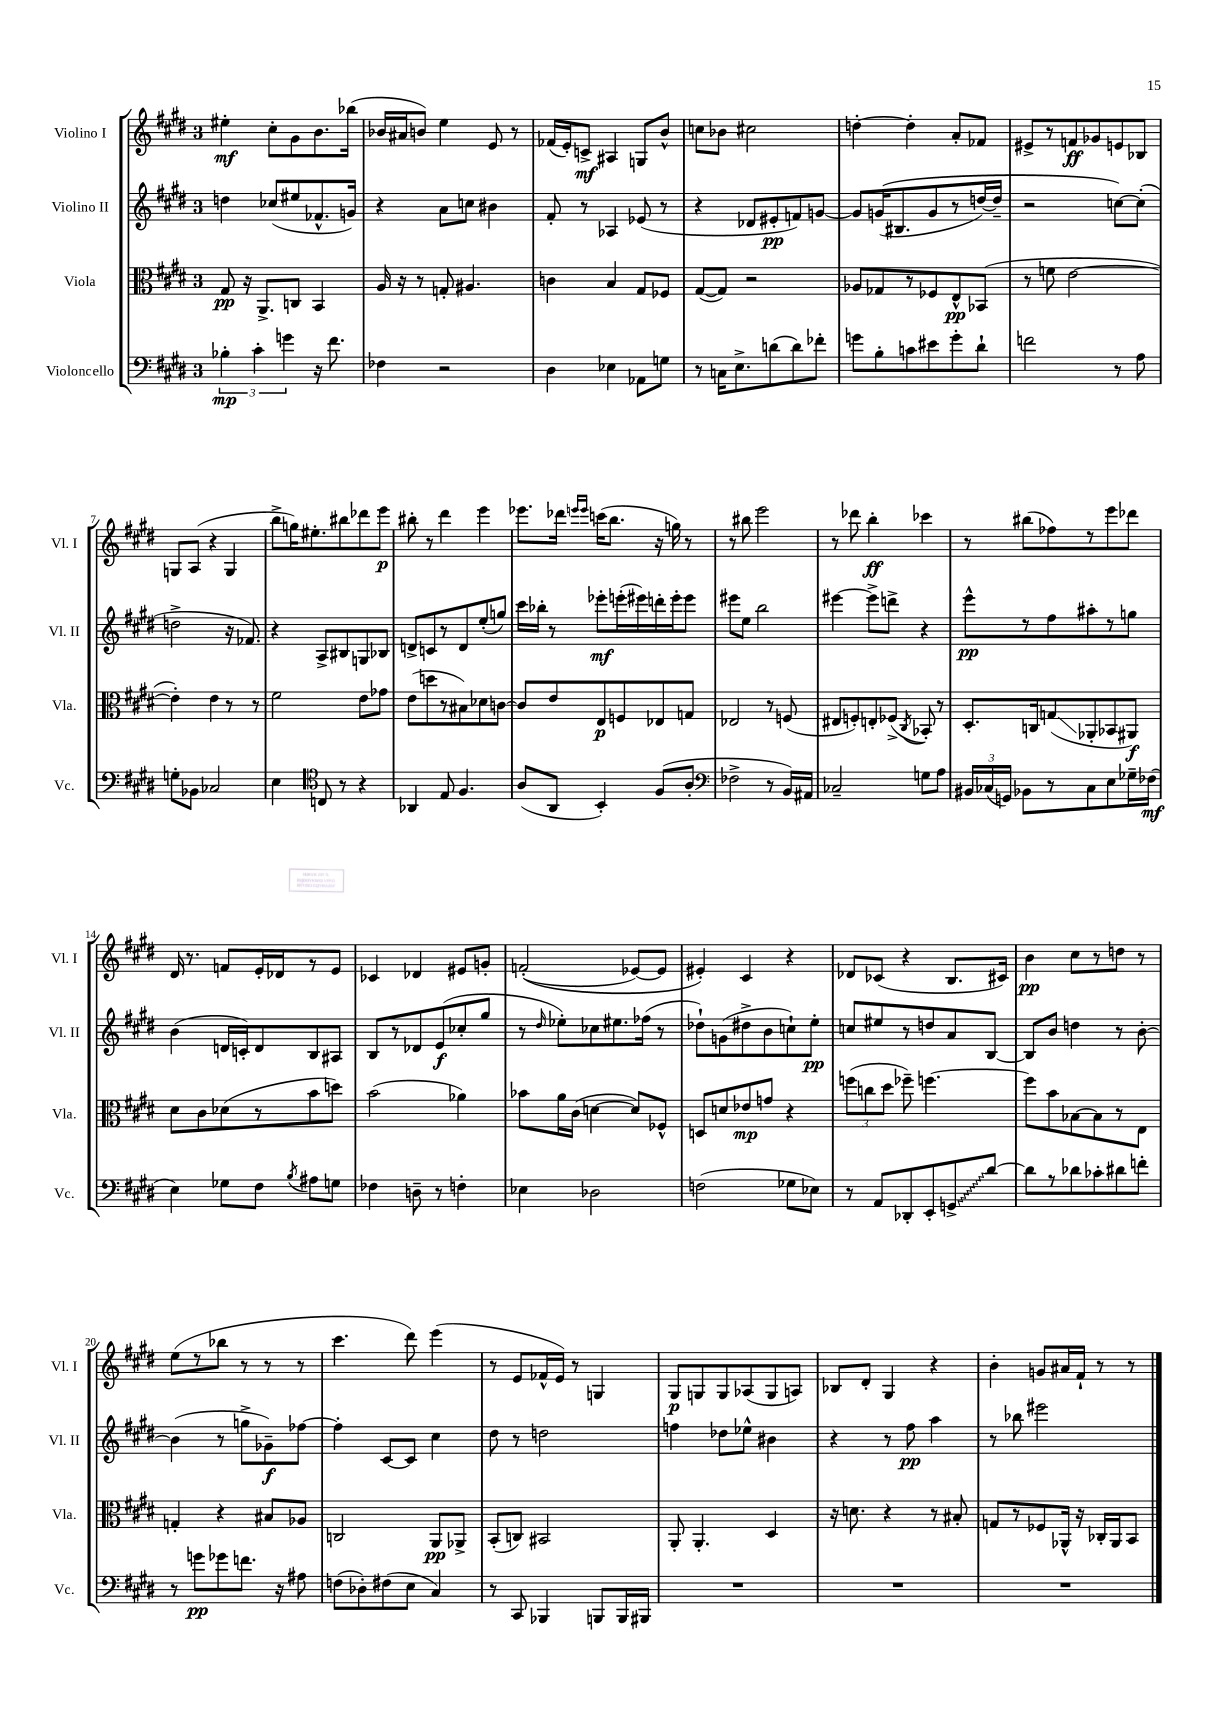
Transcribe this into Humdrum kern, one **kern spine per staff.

**kern	**kern	**kern	**kern
*staff4	*staff3	*staff2	*staff1
*clefF4	*clefC3	*clefG2	*clefG2
*k[f#c#g#d#]	*k[f#c#g#d#]	*k[f#c#g#d#]	*k[f#c#g#d#]
*M3/4	*M3/4	*M3/4	*M3/4
6B-'	8G#	4dd	4ee#'
.	16r	.	.
6c#'	.	.	.
.	8.AA^	.	.
.	.	(8cc-	8cc#'
6g	.	.	.
.	8C	8ee#	8g#
16r	4BB	8.f-^^	8.b
8.f#	.	.	.
.	.	16g)	(16bb-
=	=	=	=
4F-	16A	4r	16b-
.	16r	.	16a#
.	8r	.	8b)
2r	8G'	8a	4ee
.	4.A#	8cc	.
.	.	4b#	8e
.	.	.	8r
=	=	=	=
4D#	4c	8f#'	(16f-
.	.	.	16e')
.	.	8r	8c^
4E-	4B	4A-	4A#
8AA-	8G#	(8e-	8G
8G	8F-	8r	8b^^
=	=	=	=
8r	([8G#	4r	8cc
16C	8G#])	.	8b-
8.E^	.	.	.
.	2r	8d-	2cc#
(8d	.	8e#'	.
8d)	.	8f)	.
8f-'	.	[8g	.
=	=	=	=
8g	8A-	8g]	[4dd'
8B'	8G-	&((16g	.
.	.	8.B#	.
8c	8r	.	4dd']
8e#	8F-	8g	.
8g'	8E^^	8r	8a'
8d#`	(8BB-	[16dd)	8f-
.	.	16dd~]	.
=	=	=	=
2f	8r	2r	8e#^
.	8f	.	8r
.	[2e	.	8f
.	.	.	8g-
8r	.	[8cc&)	8e
8A	.	(8cc']	8B-
=	=	=	=
8G'	4e'])	2dd^	8G
8BB-	.	.	(8A
2C-	4e	.	4r
.	8r	16r	4G
.	.	8.f-)	.
.	8r	.	.
=	=	=	=
4E	2f#	4r	8bb^
.	.	.	16gg)
.	.	.	8.ee#'
*clefC4	*	*	*
8C	.	8A^	.
8r	.	8B#	8bb#
4r	8e	8G	8ddd-
.	8g-	8B-	8eee
=	=	=	=
4AA-	(8e	8d^	8bb#'
.	8dd	8c	8r
8E	8r	8r	4ddd#
4.F#	8B#)	8d	.
.	8d-	(8ee'	4eee
.	[8c	8gg)	.
=	=	=	=
(8A	8c]	16ccc#	8.eee-
.	.	16bb-'	.
8AA	8e	8r	.
.	.	.	16ddd-
.	.	.	16qqeee
.	.	.	16qqeee
4BB')	8E	8eee-'	(16ccc
.	.	.	8.bb
.	8F	(16eee'	.
.	.	16eee#)	.
(8F#	8E-	16ddd'	16r
.	.	16eee#'	16gg)
8A'	8G	8eee#	8r
=	=	=	=
*clefF4	*	*	*
2F-^	2E-	8eee#	8r
.	.	8ee	8bb#
.	.	2bb	2eee
8r	8r	.	.
16BB)	(8F	.	.
16AA#	.	.	.
=	=	=	=
2C-~	8E#	[4eee#	8r
.	8F')	.	8ddd-
.	8E'	8eee#^]	4bb'
.	(8F-^	8ddd^	.
.	8qC#	.	.
8G	8BB-')	4r	4ccc-
8A	8r	.	.
=	=	=	=
24BB#	8.D#'	8eee^^	8r
(24C-	.	.	.
24GG)	.	.	.
8BB-	.	8r	(8bb#
.	16C	.	.
8r	(8G	8ff#	8ff-)
8C-	8AA-'	8aa#'	8r
8E	8BB-	8r	8eee
16G-~	8AA#)	8gg	8ddd-
(16F-	.	.	.
=	=	=	=
4E)	8d#	(4b	16d#
.	.	.	8.r
.	8c#	.	.
8G-	(8d-	16d	8f
.	.	16c')	.
8F#	8r	8d	16e'
.	.	.	16d-
8qB	.	.	.
8A#	8b	8B	8r
8G	8dd)	8A#	8e
=	=	=	=
4F-	(2b	8B	4c-
.	.	8r	.
8D~	.	8d-	4d-
8r	.	(8e	.
4F'	4a-)	8cc-'	8e#
.	.	8gg#	8g'
=	=	=	=
4E-	8b-	8r	&((2f'
.	.	16qqdd#	.
.	16a	8ee-')	.
.	(16c#	.	.
2D-	[4d	8cc-	.
.	.	8.ee#	.
.	8d])	.	[8e-)
.	.	(16ff-	.
.	8F-^^	8r	8e-]
=	=	=	=
(2F	8D	8dd-`)	4e#'&)
.	8d	(8g	.
.	8e-	8dd#^	4c#
.	8g	8b	.
8G-	4r	8cc`)	4r
8E-)	.	8ee'	.
=	=	=	=
8r	(12ff	8cc	8d-
.	12cc	.	.
8AA	.	8ee#	(8c-
.	12dd#	.	.
8DD-'	8ff-~)	8r	4r
8EE'	[4.ff	8dd	.
8GG^	.	8a	8.B
[8d#	.	[8B	.
.	.	.	16c#)
=	=	=	=
8d#]	8ff]	8B]	4b
8r	8b	8b	.
8d-	[8B-	4dd	8cc#
8c-'	8B-]	.	8r
8d#	8r	8r	8dd
8f'	8E	[8b'	8r
=	=	=	=
8r	4G'	(4b]	(8ee
8g	.	.	8r
8g-	4r	8r	8bb-
8.f	.	8gg^	8r
.	8B#	8g-~)	8r
16r	.	.	.
8A#	8A-	[8ff-	8r
=	=	=	=
(8F	2C	4ff-']	4.ccc#
8D-')	.	.	.
(8F#	.	[8c#	.
8E	.	8c#]	8ddd#)
4C#)	8AA	4cc#	(4eee
.	8AA-^	.	.
=	=	=	=
8r	(8BB'	8dd#	8r
8CC#	8C)	8r	8e
4BBB-	2BB#	2dd	16f-^^
.	.	.	16e)
.	.	.	8r
8BBB	.	.	4G
16BBB	.	.	.
16BBB#	.	.	.
=	=	=	=
2.r	8AA'	4ff	8G#
.	4.AA'	.	8G
.	.	8dd-	8G
.	.	8ee-^^	(8A-
.	4D#	4b#	8G
.	.	.	8A)
=	=	=	=
2.r	16r	4r	8B-
.	8.d	.	.
.	.	.	8d#'
.	4r	8r	4G#
.	.	8ff#	.
.	8r	4aa	4r
.	8B#'	.	.
=	=	=	=
2.r	8G	8r	4b'
.	8r	8bb-	.
.	8F-	2eee#	8g
.	16AA-^^	.	16a#
.	16r	.	16f#`
.	16C-'	.	8r
.	16AA-	.	.
.	8BB	.	8r
==	==	==	==
*-	*-	*-	*-
